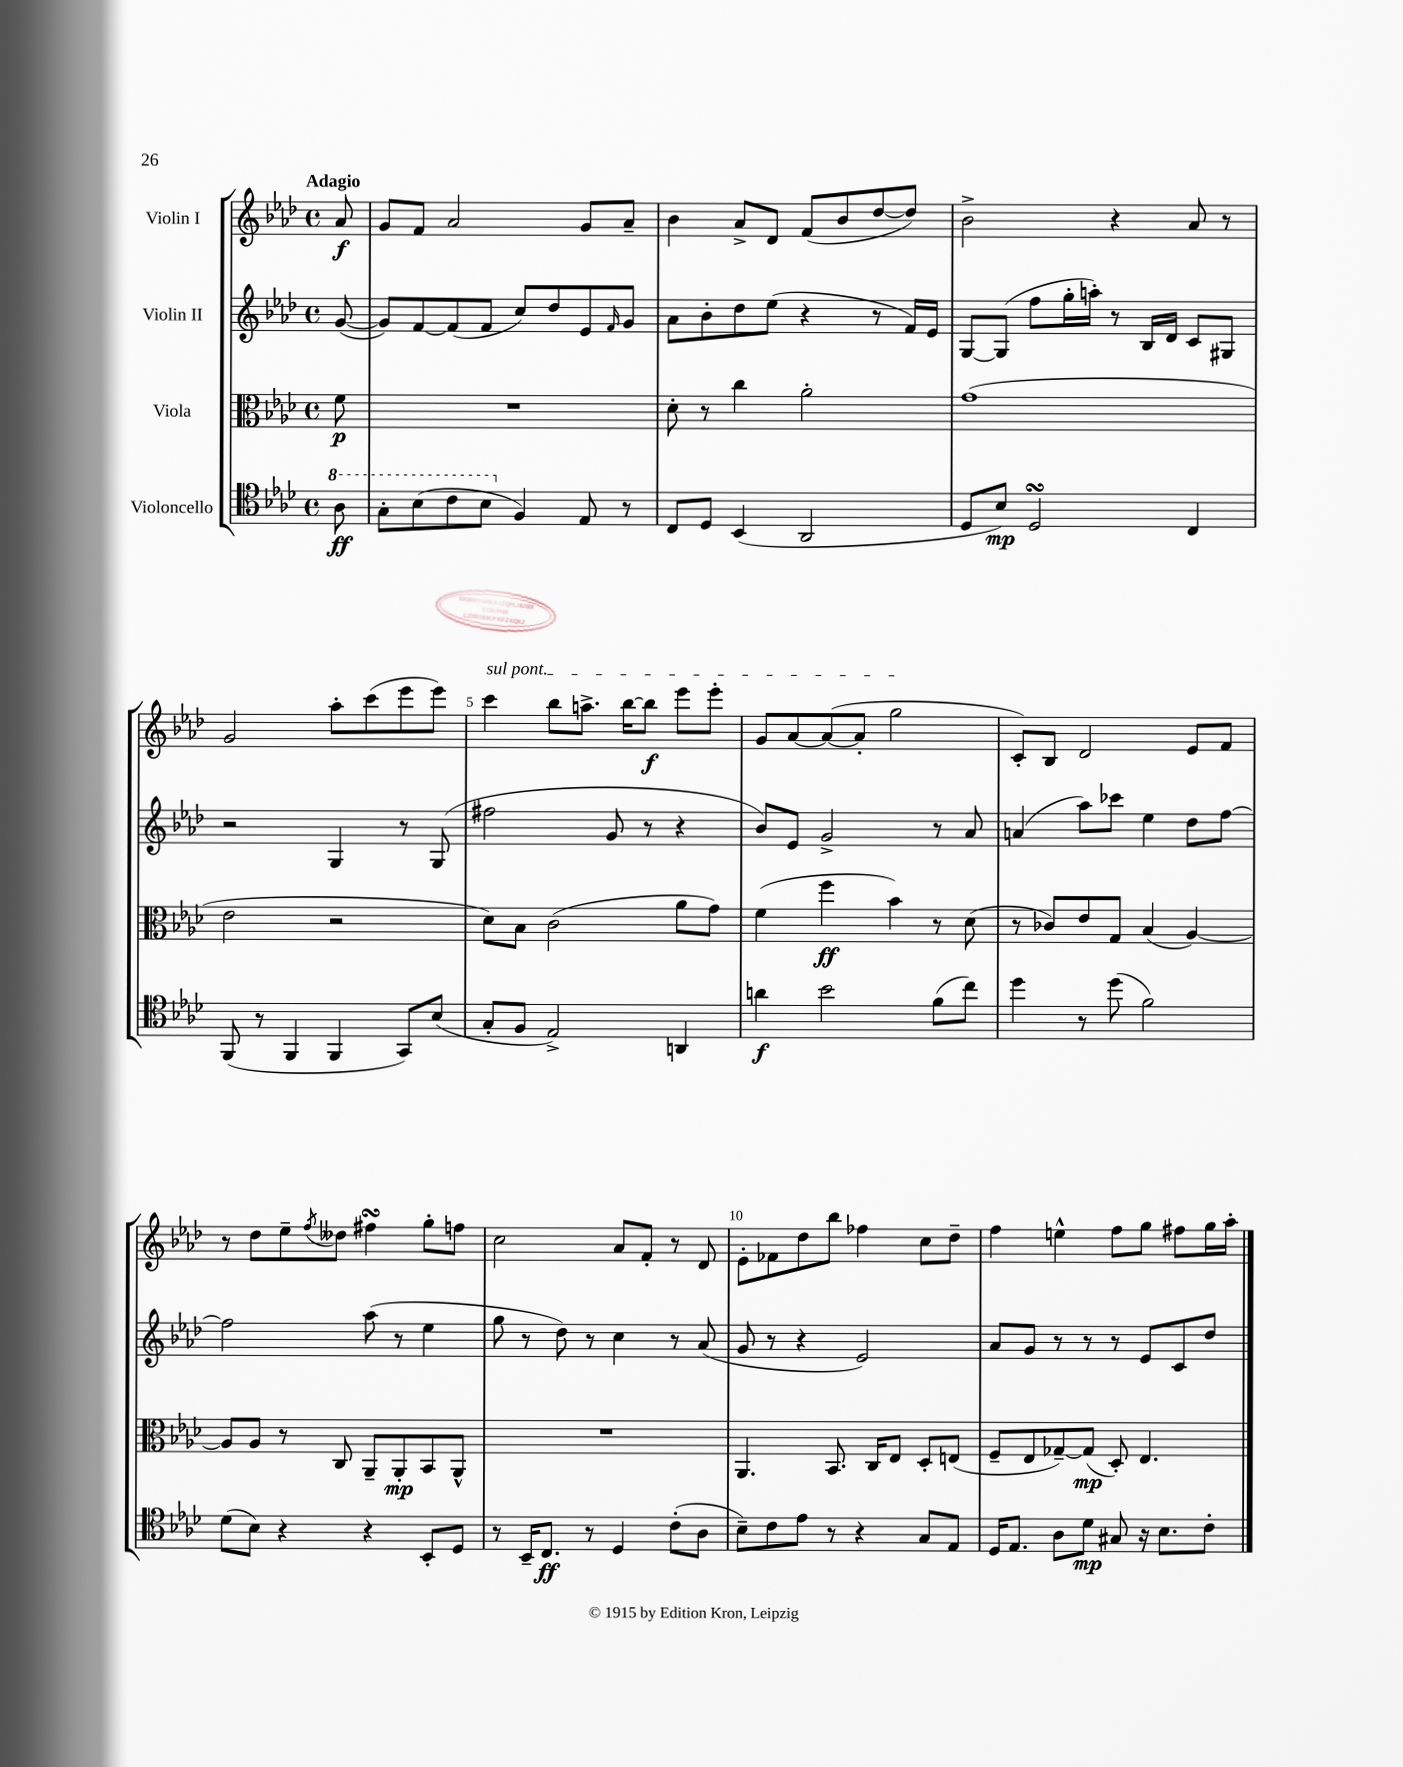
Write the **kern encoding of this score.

**kern	**dynam	**kern	**dynam	**kern	**kern	**dynam
*part4	*part4	*part3	*part3	*part2	*part1	*part1
*staff4	*staff4	*staff3	*staff3	*staff2	*staff1	*staff1
*I"Violoncello	*	*I"Viola	*	*I"Violin II	*I"Violin I	*
*clefC4	*	*clefC3	*	*clefG2	*clefG2	*
*k[b-e-a-d-]	*	*k[b-e-a-d-]	*	*k[b-e-a-d-]	*k[b-e-a-d-]	*
*M4/4	*	*M4/4	*	*M4/4	*M4/4	*
*met(c)	*	*met(c)	*	*met(c)	*met(c)	*
*8va	*	*	*	*	*	*
=	=	=	=	=	=	=
!	!	!	!	!	!LO:TX:a:B:t=Adagio	!
8a-\	ff	8f\	p	([8g/	8a-/	f
=1	=1	=1	=1	=1	=1	=1
8g'\L	.	1r	.	8g/L])	8g/L	.
(8b-\	.	.	.	[8f/	8f/J	.
8cc\	.	.	.	(8f/]	2a-/	.
8b-\J	.	.	.	8f/J	.	.
*X8va	*	*	*	*	*	*
4F/)	.	.	.	8cc/L)	.	.
.	.	.	.	8dd-/	.	.
8E-/	.	.	.	8e-/	8g/L	.
.	.	.	.	16qqf/	.	.
8r	.	.	.	8g/J	8a-~/J	.
=2	=2	=2	=2	=2	=2	=2
8C/L	.	8d-'\	.	8a-\L	4b-\	.
8D-/J	.	8r	.	8b-'\	.	.
(4BB-/	.	4cc\	.	8dd-\	8a-^/L	.
.	.	.	.	(8ee-\J	8d-/J	.
2AA-/	.	2a-'\	.	4r	(8f/L	.
.	.	.	.	.	8b-/	.
.	.	.	.	8r	[8dd-/	.
.	.	.	.	16f/LL)	8dd-/J])	.
.	.	.	.	16e-/JJ	.	.
=3	=3	=3	=3	=3	=3	=3
8D-/L	.	(1g	.	[8G/L	2b-^\	.
8B-/J)	mp	.	.	(8G/J]	.	.
2D-sSSs/	.	.	.	8ff\L	.	.
.	.	.	.	16gg'\L	.	.
.	.	.	.	16aan'\JJ)	.	.
.	.	.	.	8r	4r	.
.	.	.	.	16B-/LL	.	.
.	.	.	.	16d-/JJ	.	.
4C/	.	.	.	8c/L	8a-/	.
.	.	.	.	8G#X/J	8r	.
!!LO:LB:g=z
=4	=4	=4	=4	=4	=4	=4
(8FF/	.	2e-\	.	2r	2g/	.
8r	.	.	.	.	.	.
4FF/	.	.	.	.	.	.
4FF/	.	2r	.	4G/	8aa-'\L	.
.	.	.	.	.	(8ccc\	.
8GG/L)	.	.	.	8r	8eee-\	.
(8B-/J	.	.	.	(8G/	8eee-\J)	.
=5	=5	=5	=5	=5	=5	=5
!	!	!	!	!	!LO:TX:a:i:t=sul pont.	!
8G'/L	.	8d-\L)	.	2ff#X\	4ccc\	.
8F/J	.	8B-\J	.	.	.	.
2E-^/)	.	(2c\	.	.	8bb-\L	.
.	.	.	.	.	8.aan^\J	.
.	.	.	.	8g/	.	.
.	.	.	.	.	[16bb-\KL	.
.	.	.	.	8r	8bb-\J]	f
4AAn/	.	8a-\L	.	4r	8eee-\L	.
.	.	8g\J)	.	.	8eee-'\J	.
=6	=6	=6	=6	=6	=6	=6
4an\	f	(4f\	.	8b-/L)	8g/L	.
.	.	.	.	8e-/J	[8a-/	.
2b-\	.	4ff\	ff	2g^/	(8a-/_	.
.	.	.	.	.	8a-'/J]	.
.	.	4b-\)	.	.	2gg\	.
(8f\L	.	8r	.	8r	.	.
8cc\J)	.	(8d-\	.	8a-/	.	.
=7	=7	=7	=7	=7	=7	=7
4dd-\	.	8r	.	(4an/	8c'/L)	.
.	.	8c-X/L)	.	.	8B-/J	.
8r	.	8e-/	.	8aa-\L)	2d-/	.
(8dd-\	.	8G/J	.	8ccc-X\J	.	.
2f\)	.	(4B-/	.	4ee-\	.	.
.	.	[4A-/)	.	8dd-\L	8e-/L	.
.	.	.	.	[8ff\J	8f/J	.
!!LO:LB:g=z
=8	=8	=8	=8	=8	=8	=8
(8d-\L	.	8A-/L]	.	2ff\]	8r	.
8B-\J)	.	8A-/J	.	.	8dd-\L	.
4r	.	8r	.	.	8ee-~\	.
.	.	.	.	.	8qff/	.
.	.	8C/	.	.	8dd--X\J	.
4r	.	8AA-~/L	.	(8aa-\	4ff#XsSsS\	.
.	.	8AA-'/	mp	8r	.	.
8BB-'/L	.	8BB-/	.	4ee-\	8gg'\L	.
8D-/J	.	8AA-^^/J	.	.	8ffn\J	.
=9	=9	=9	=9	=9	=9	=9
8r	.	1r	.	8gg\	2cc\	.
16BB-~/KL	.	.	.	8r	.	.
8.C/J	ff	.	.	.	.	.
.	.	.	.	8dd-\)	.	.
8r	.	.	.	8r	.	.
4D-/	.	.	.	4cc\	8a-/L	.
.	.	.	.	.	8f'/J	.
(8c'\L	.	.	.	8r	8r	.
8A-\J	.	.	.	(8a-/	8d-/	.
=10	=10	=10	=10	=10	=10	=10
8B-~\L)	.	4.AA-/	.	8g/	8e-'\L	.
8c\	.	.	.	8r	8f-X\	.
8e-\J	.	.	.	4r	8dd-\	.
8r	.	8.BB-/	.	.	8bb-\J	.
4r	.	.	.	2e-/)	4ff-X\	.
.	.	16C/KL	.	.	.	.
.	.	8E-/J	.	.	.	.
8G/L	.	8D-'/L	.	.	8cc\L	.
8E-/J	.	(8En/J	.	.	8dd-~\J	.
=11	=11	=11	=11	=11	=11	=11
16D-/KL	.	8F~/L	.	8a-/L	4ff\	.
8.E-/J	.	.	.	.	.	.
.	.	8E-/	.	8g/J	.	.
8A-\L	.	[8G-X~/)	.	8r	4een^^\	.
8d-\J	mp	(8G-/J]	mp	8r	.	.
8G#X/	.	8D-'/)	.	8r	8ff\L	.
16r	.	4.E-/	.	8e-/L	8gg\J	.
8.B-\L	.	.	.	.	.	.
.	.	.	.	8c/	8ff#X\L	.
8c'\J	.	.	.	8dd-/J	16gg\L	.
.	.	.	.	.	16aa-'\JJ	.
==	==	==	==	==	==	==
*-	*-	*-	*-	*-	*-	*-
